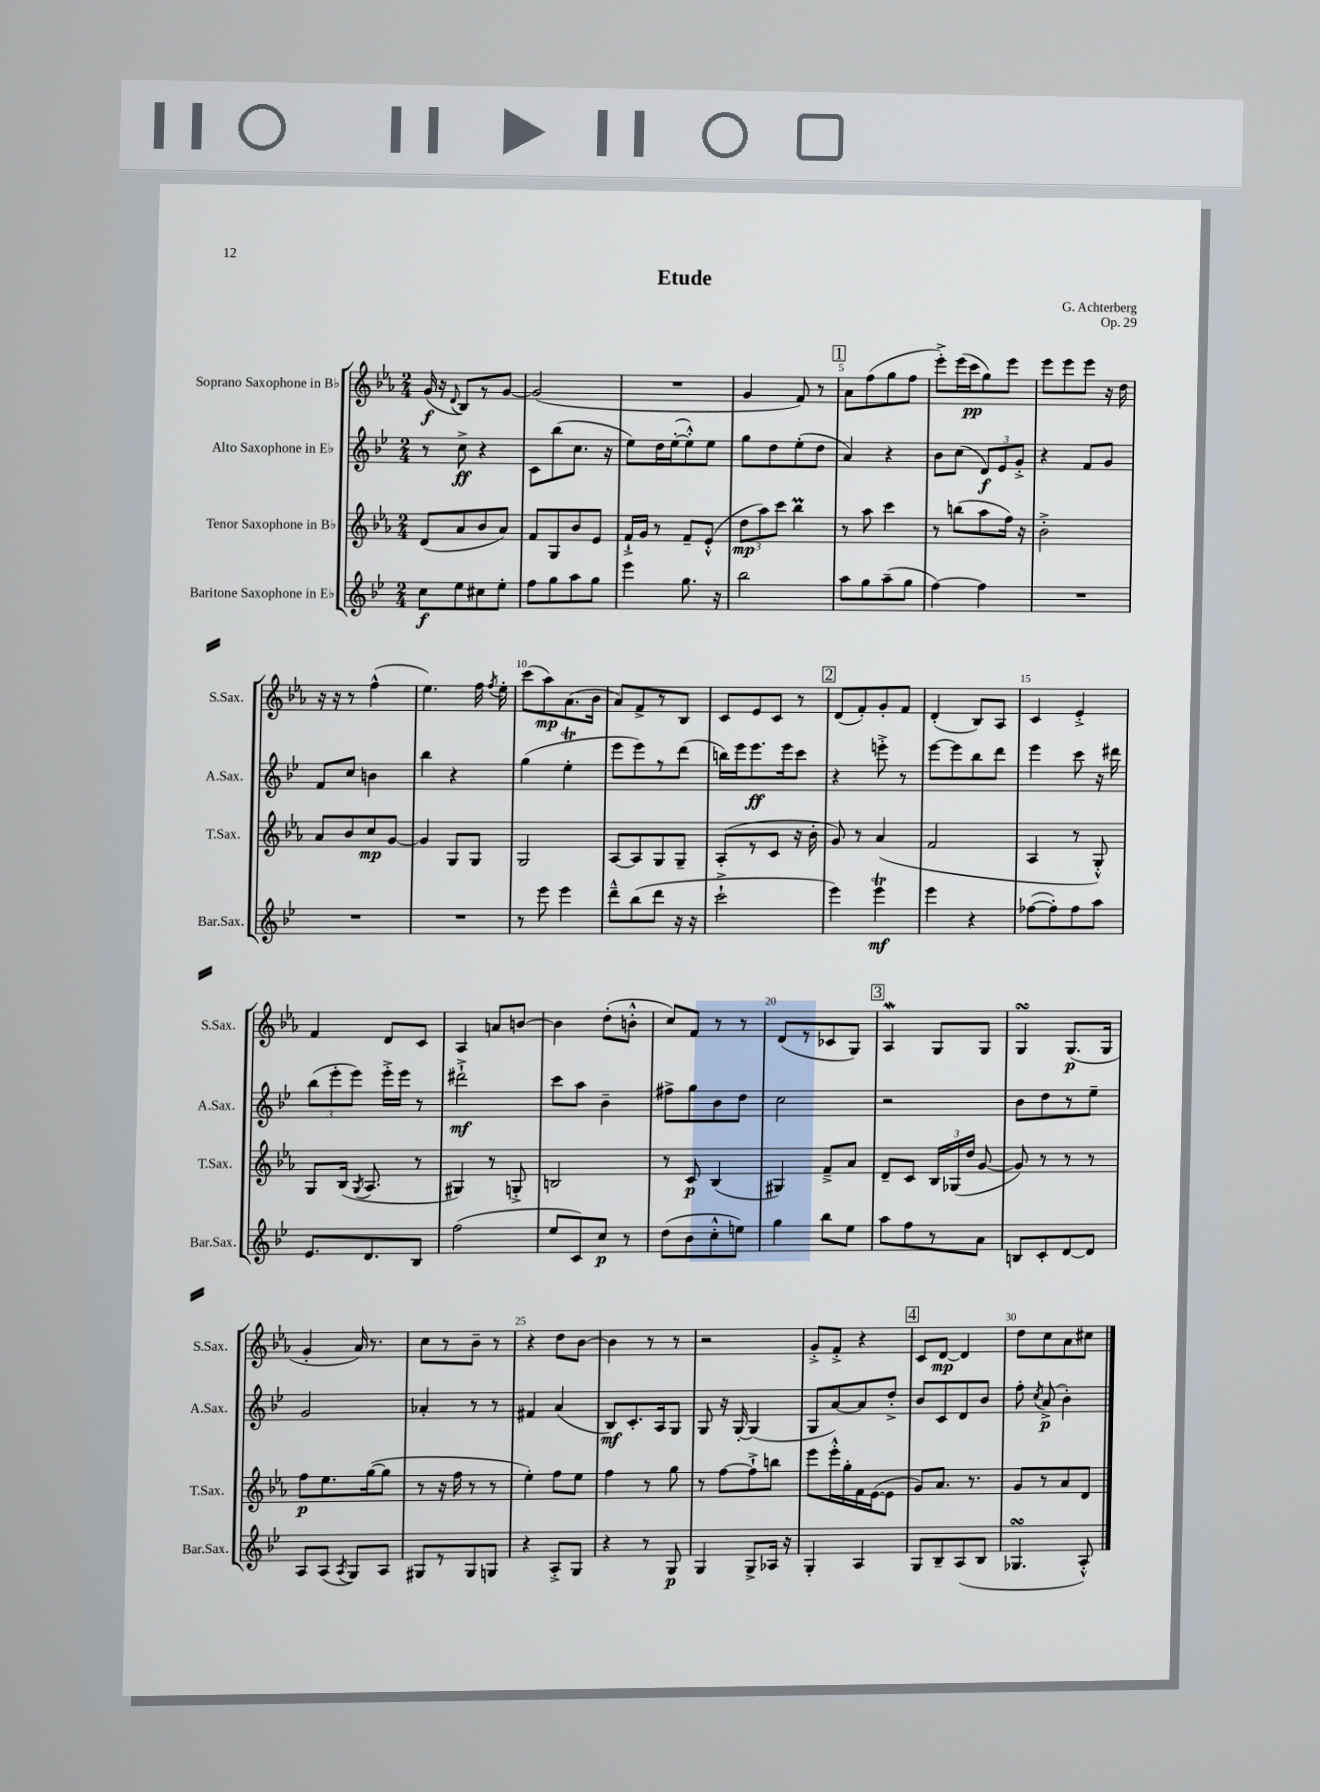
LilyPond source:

\header { title = "Etude" composer = "G. Achterberg" opus = "Op. 29" }
<<
\new StaffGroup <<
\new Staff = "s0" \with { instrumentName = "Soprano Saxophone in Bb" shortInstrumentName = "S.Sax." } {
    \clef treble \key ees \major \numericTimeSignature \time 2/4
    \autoBeamOff g'16\f( r16 \appoggiatura { d'8 } bes8[) r8 g'8]~ |
    g'2( |
    R2 |
    g'4 f'8) r8 |
    \mark \markup { \box "1" } aes'8[ f''8( g''8 f''8] |
    ees'''8[-.->) ees'''16( c'''16\pp g''8) ees'''8] |
    ees'''8[ ees'''8 ees'''8] r16 d''16 |
    r16 r16 r8 f''4-^( |
    ees''4.) f''16 \acciaccatura { f''8 } ees''16-. |
    c'''8[( aes''8\mp) aes'8.( bes'16] |
    aes'8[) f'8-> r8 bes8] |
    c'8[ ees'8 c'8] r8 |
    \mark \markup { \box "2" } d'8[( f'8-.) g'8-. f'8] |
    d'4-.( bes8[) aes8] |
    c'4 ees'4-.-> |
    f'4 d'8[ c'8] |
    aes4 a'8[ b'8]~ |
    b'4 d''8[-.( b'8]-.-^ |
    c''8[) f'8] r8 r8 |
    d'8[( r8 ces'8 g8]) |
    \mark \markup { \box "3" } aes4\mordent g8[ g8] |
    g4\turn g8.[\p( g16] |
    g'4-. aes'16) r8. |
    c''8[ r8 bes'8]-- r8 |
    r4 d''8[ bes'8]~ |
    bes'4 r8 r8 |
    r2 |
    g'8[-.-> f'8]-.-> r4 |
    \mark \markup { \box "4" } c'8[ d'8]~\mp d'4 |
    d''8[ c''8 aes'8 cis''8] \bar "|." |
}
\new Staff = "s1" \with { instrumentName = "Alto Saxophone in Eb" shortInstrumentName = "A.Sax." } {
    \clef treble \key bes \major \numericTimeSignature \time 2/4
    \autoBeamOff r8 c''8->\ff r4 |
    c'8[ bes''8( c''8.] r16 |
    ees''8[) d''16 ees''16~-.( ees''8-.-^) ees''8] |
    g''8[ d''8 ees''8-.( d''8] |
    \mark \markup { \box "1" } a'4) r4 |
    bes'8[ c''8]( \tuplet 3/2 { d'8[\f) ees'8 g'8]-.-> } |
    r4 f'8[ g'8] |
    f'8[ c''8] b'4 |
    bes''4 r4 |
    g''4( ees''4-.\trill |
    ees'''8[ ees'''8) r8 d'''8]( |
    b''16[) ees'''16 ees'''8.\ff ees'''16 c'''8] |
    \mark \markup { \box "2" } r4 e'''8-.-> r8 |
    ees'''8[~ ees'''8 bes''8 d'''8] |
    ees'''4 c'''8 r16 dis'''16 |
    \tuplet 3/2 { bes''8[( ees'''8-. ees'''8]) } ees'''16[-.-> ees'''16] r8 |
    dis'''2-!->\mf |
    c'''8[ a''8] bes'4-- |
    fis''8[-> g''8 bes'8 d''8] |
    c''2 |
    \mark \markup { \box "3" } r2 |
    bes'8[ d''8 r8 ees''8]-- |
    g'2 |
    aes'4-. r8 r8 |
    fis'4 a'4( |
    bes8[\mf) c'8.-. a16 g8] |
    g8 r16 g16~-. g4( |
    g8[ a'8~) a'8 d''8]-.-> |
    \mark \markup { \box "4" } bes'8[ c'8 d'8 bes'8] |
    f''8-. \acciaccatura { c''8 } a'8->\p( bes'4-.) \bar "|." |
}
\new Staff = "s2" \with { instrumentName = "Tenor Saxophone in Bb" shortInstrumentName = "T.Sax." } {
    \clef treble \key ees \major \numericTimeSignature \time 2/4
    \autoBeamOff d'8[( aes'8 bes'8 aes'8]) |
    f'8[ g8 bes'8 ees'8] |
    f'16[-!-> g'16] r8 f'8[-- ees'8]-.-^( |
    \tuplet 3/2 { d''8[\mp aes''8) c'''8] } bes''4\prall |
    \mark \markup { \box "1" } r8 aes''8 c'''4 |
    r8 b''8[( aes''8 f''16]) r16 |
    bes'2-.-> |
    aes'8[ bes'8 c''8\mp g'8]~ |
    g'4 g8[ g8] |
    g2 |
    aes8[~ aes8 g8 g8]-- |
    aes8[-.( r8 c'8] r16 bes'16-. |
    \mark \markup { \box "2" } g'8) r8 aes'4( |
    f'2 |
    aes4 r8 g8-.-^) |
    g8[ bes16]( \acciaccatura { g8 } aes8. r8 |
    gis4) r8 g8-.-> |
    b2 |
    r8 c'8\p bes4( |
    gis4) f'8[---> aes'8] |
    \mark \markup { \box "3" } d'8[-- c'8] \tuplet 3/2 { bes16[ ges16( d''16] } g'8~ |
    g'8) r8 r8 r8 |
    f''8[\p ees''8. g''16~( g''8] |
    r8 r16 f''16 r8 r8 |
    ees''4-.) f''8[ ees''8] |
    f''4 r8 g''8 |
    r8 f''8[~ f''8-!-> b''8] |
    ees'''8[ ees'''16-.-^ g''16-. f'16 ees'16~( ees'8] |
    \mark \markup { \box "4" } g'8[) aes'8.] r8. |
    g'8[ r8 aes'8 d'8] \bar "|." |
}
\new Staff = "s3" \with { instrumentName = "Baritone Saxophone in Eb" shortInstrumentName = "Bar.Sax." } {
    \clef treble \key bes \major \numericTimeSignature \time 2/4
    \autoBeamOff c''8[\f ees''8 cis''8 ees''8]-. |
    f''8[ g''8 a''8 g''8] |
    ees'''4 g''8. r16 |
    bes''2 |
    \mark \markup { \box "1" } a''8[ g''8 a''8--( g''8] |
    f''4~) f''4 |
    R2 |
    R2 |
    R2 |
    r8 ees'''8 ees'''4 |
    d'''8[---^ bes''8( d'''8] r16 r16 |
    c'''2-!-> |
    \mark \markup { \box "2" } ees'''4) ees'''4\trill\mf |
    ees'''4 r4 |
    fes''8[~( fes''8-.) fes''8 a''8] |
    ees'8.[ d'8. bes8] |
    f''2( |
    ees''8[ c'8) c''8]\p r8 |
    d''8[( bes'8 c''8-.-^ e''8]) |
    g''4 bes''8[ ees''8] |
    \mark \markup { \box "3" } a''8[ f''8 r8 a'8] |
    b8[ c'8-. d'8~ d'8] |
    a8[ a8]( \acciaccatura { a8 } g8[) a8] |
    gis8[ r8 gis8 g8] |
    r4 a8[-.-> g8] |
    r4 r8 g8\p |
    g4 g8[-> aes16] r16 |
    g4-. a4 |
    \mark \markup { \box "4" } g8[ bes8-- a8( bes8] |
    ges4.\turn a8-.-^) \bar "|." |
}
>>
>>
\layout { \context { \Score \override BarNumber.break-visibility = ##(#f #t #t) barNumberVisibility = #(every-nth-bar-number-visible 5) } }
